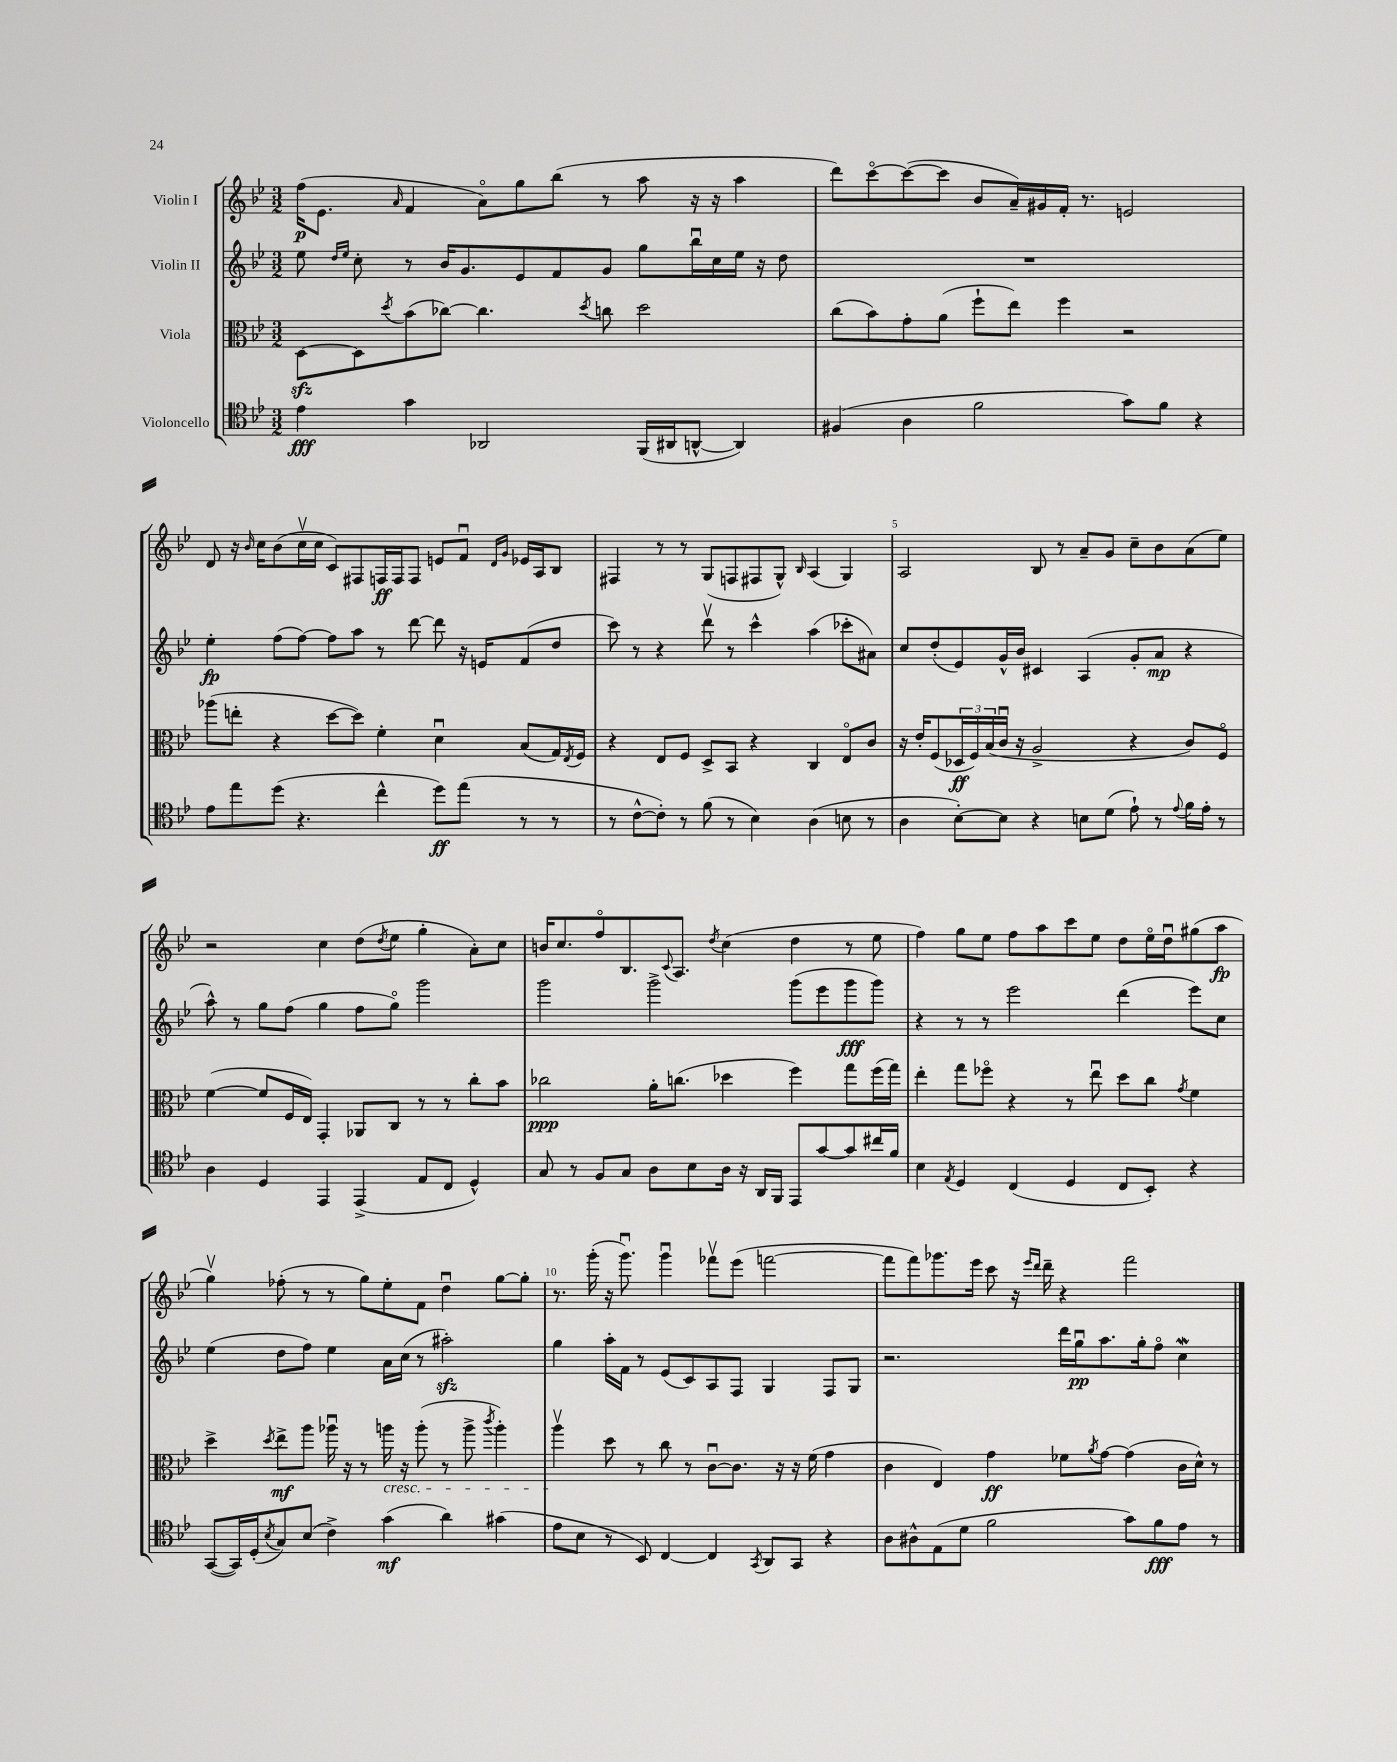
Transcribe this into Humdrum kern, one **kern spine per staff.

**kern	**kern	**kern	**kern
*staff4	*staff3	*staff2	*staff1
*clefC4	*clefC3	*clefG2	*clefG2
*k[b-e-]	*k[b-e-]	*k[b-e-]	*k[b-e-]
*M3/2	*M3/2	*M3/2	*M3/2
4e-	[8D	8ee-	(16ff
.	.	.	8.e-
.	.	16qqdd	.
.	.	16qqee-	.
.	8D]	8cc'	.
.	8qdd	.	16qqa
4g	(8b-	8r	4f
.	[8cc-)	16b-	.
.	.	8.g	.
2AA-	4.cc-]	.	8ao)
.	.	8e-	8gg
.	.	8f	(8bb-
.	8qdd	.	.
.	8cc	8g	8r
(16FF	2dd	8gg	8aa
16AA#	.	.	.
[8AA^^	.	16bb-u	16r
.	.	16cc	16r
4AA])	.	16ee-	4aa
.	.	16r	.
.	.	8dd	.
=	=	=	=
(4F#	(8cc	1.r	8ddd)
.	8b-)	.	[8ccco
4A	8g'	.	(8ccc_
.	(8a	.	8ccc]
2f	8ff`	.	8b-
.	8ee-)	.	16a~)
.	.	.	16g#
.	4ff	.	16f'
.	.	.	8.r
8g)	2r	.	2e
8f	.	.	.
4r	.	.	.
=	=	=	=
8e-	(8aa-	4ee-'	8d
8ee-	8ee'	.	16r
.	.	.	16qqb-
.	.	.	16cc
(8dd	4r	(8ff	(8b-
4.r	.	[8ff)	16ccv
.	.	.	16cc
.	[8dd	8ff]	8c)
.	8dd])	8aa	8F#
4cc^^	4f'	8r	16F
.	.	.	16F
.	.	[8ddd	8F
8dd)	4du	8ddd]	8e
(8ee-	.	16r	8fu
.	.	16e	.
.	.	.	16qqd
.	.	.	16qqg
8r	(8B-	(8f	16e-
.	.	.	16A
8r	16G)	8dd	8B-
.	8qE-	.	.
.	16F	.	.
=	=	=	=
8r	4r	8ccc)	4F#
[8c^^	.	8r	.
8c'])	8E-	4r	8r
8r	8F	.	8r
(8f	8D^	8dddv	(8G
8r	8BB-	8r	8F
4B-)	4r	4ccc^^	8F#
.	.	.	8G^^)
.	.	.	16qqB-
(4A	4C	(4aa	(4A
8B	8E-o	8ccc-'	4G)
8r	8c	8a#)	.
=	=	=	=
4A	16r	8cc	2A
.	16e-'	.	.
.	(8F	(8dd'	.
[8B-')	24D-	8e-)	.
.	24F)	.	.
.	(24B-	.	.
8B-]	16cu	16g^^	.
.	16r	16b-	.
4r	2A^	4c#	8B-
.	.	.	8r
8B	.	(4A	8a~
(8d	.	.	8g
8e-`)	4r	8g'	8cc~
8r	.	8a	8b-
8qqe-	.	.	.
16f	8c)	4r	(8a
16e-'	.	.	.
8r	8Fo	.	8ee-)
=	=	=	=
4A	([4f	8aa^^)	2r
.	.	8r	.
4D	8f]	8gg	.
.	16F	(8ff	.
.	16E-)	.	.
4EE-	4GG'	4gg	4cc
(4EE-^	8AA-	8ff	(8dd
.	.	.	8qdd
.	8C	8ggo)	8ee-
8E-	8r	2ggg	4gg'
8C	8r	.	.
4D^^)	8cc'	.	8a')
.	8b-	.	8cc
=	=	=	=
8G	2cc-	2ggg	16b
.	.	.	8.cc
8r	.	.	.
8F	.	.	8ffo
8G	.	.	8.B-
8A	16a'	2ggg^	.
.	.	.	8qqc
.	(8.cc	.	8.A
8B-	.	.	.
.	.	.	8qdd
16A	4dd-	.	(4cc
16r	.	.	.
16AA	.	.	.
16FF	.	.	.
8EE-	4ff)	(8ggg	4dd
[8g	.	8eee-	.
8g]	8gg	8ggg	8r
16cc#	(16ff	8ggg)	8ee-
16f	16gg)	.	.
=	=	=	=
4B-	4ee-'	4r	4ff)
8qE-	.	.	.
4D	8gg	8r	8gg
.	8ff-o	8r	8ee-
(4C	4r	2eee-	8ff
.	.	.	8aa
4D	8r	.	8ccc
.	8ee-u	.	8ee-
8C	8dd	(4ddd	8dd
8BB-')	8cc	.	16ee-o
.	.	.	16ddu
.	8qg	.	.
4r	4f	8eee-)	(8gg#
.	.	8cc	8aa
=	=	=	=
([8GG	4dd^	(4ee-	4ggv)
16GG])	.	.	.
(16D'	.	.	.
8qB-	8qdd	.	.
8G)	8ee-^	8dd	(8ff-'
(8B-	8aa	8ff)	8r
4c^)	16aa-u	4ee-	8r
.	16r	.	.
.	8r	.	8gg)
(4g	16aa	16a	8ee-'
.	16r	(16cc	.
.	(8aa'	8r	8f
4a)	8r	2aa#')	4ddu
.	8aa^	.	.
.	8qccc	.	.
(4g#	4aa')	.	[8gg
.	.	.	8gg']
=	=	=	=
8e-	4aav	4gg	8.r
8B-	.	.	.
.	.	.	(16ggg'
8r	8dd	16aa'	16r
.	.	16f	8.gggu)
8BB-)	8r	8r	.
[4C	8cc	(8e-	4gggu
.	8r	8c)	.
4C]	[8cu	8A	8fff-v
.	8.c]	8F	(8eee-
8qGG	.	.	.
8AA	.	4G	[2fff
.	16r	.	.
8GG	16r	.	.
.	(16f	.	.
4r	4g	8F	.
.	.	8G	.
=	=	=	=
8A	4c	2.r	8fff]
8A#^^	.	.	8fff)
(8E-	4E-)	.	8.ggg-
8d	.	.	.
.	.	.	16eee-
2f	4g	.	8ccc
.	.	.	16r
.	.	.	16qqeee-
.	.	.	16qqddd
.	.	.	16ddd~
.	8f-	16ddd	4r
.	.	16ggu	.
.	8qa	.	.
.	[8g	8.aa	.
8g)	(4g]	.	2fff
.	.	16gg'	.
8f	.	8ffo	.
8e-	16c	4cc	.
.	16d^^)	.	.
8r	8r	.	.
==	==	==	==
*-	*-	*-	*-
